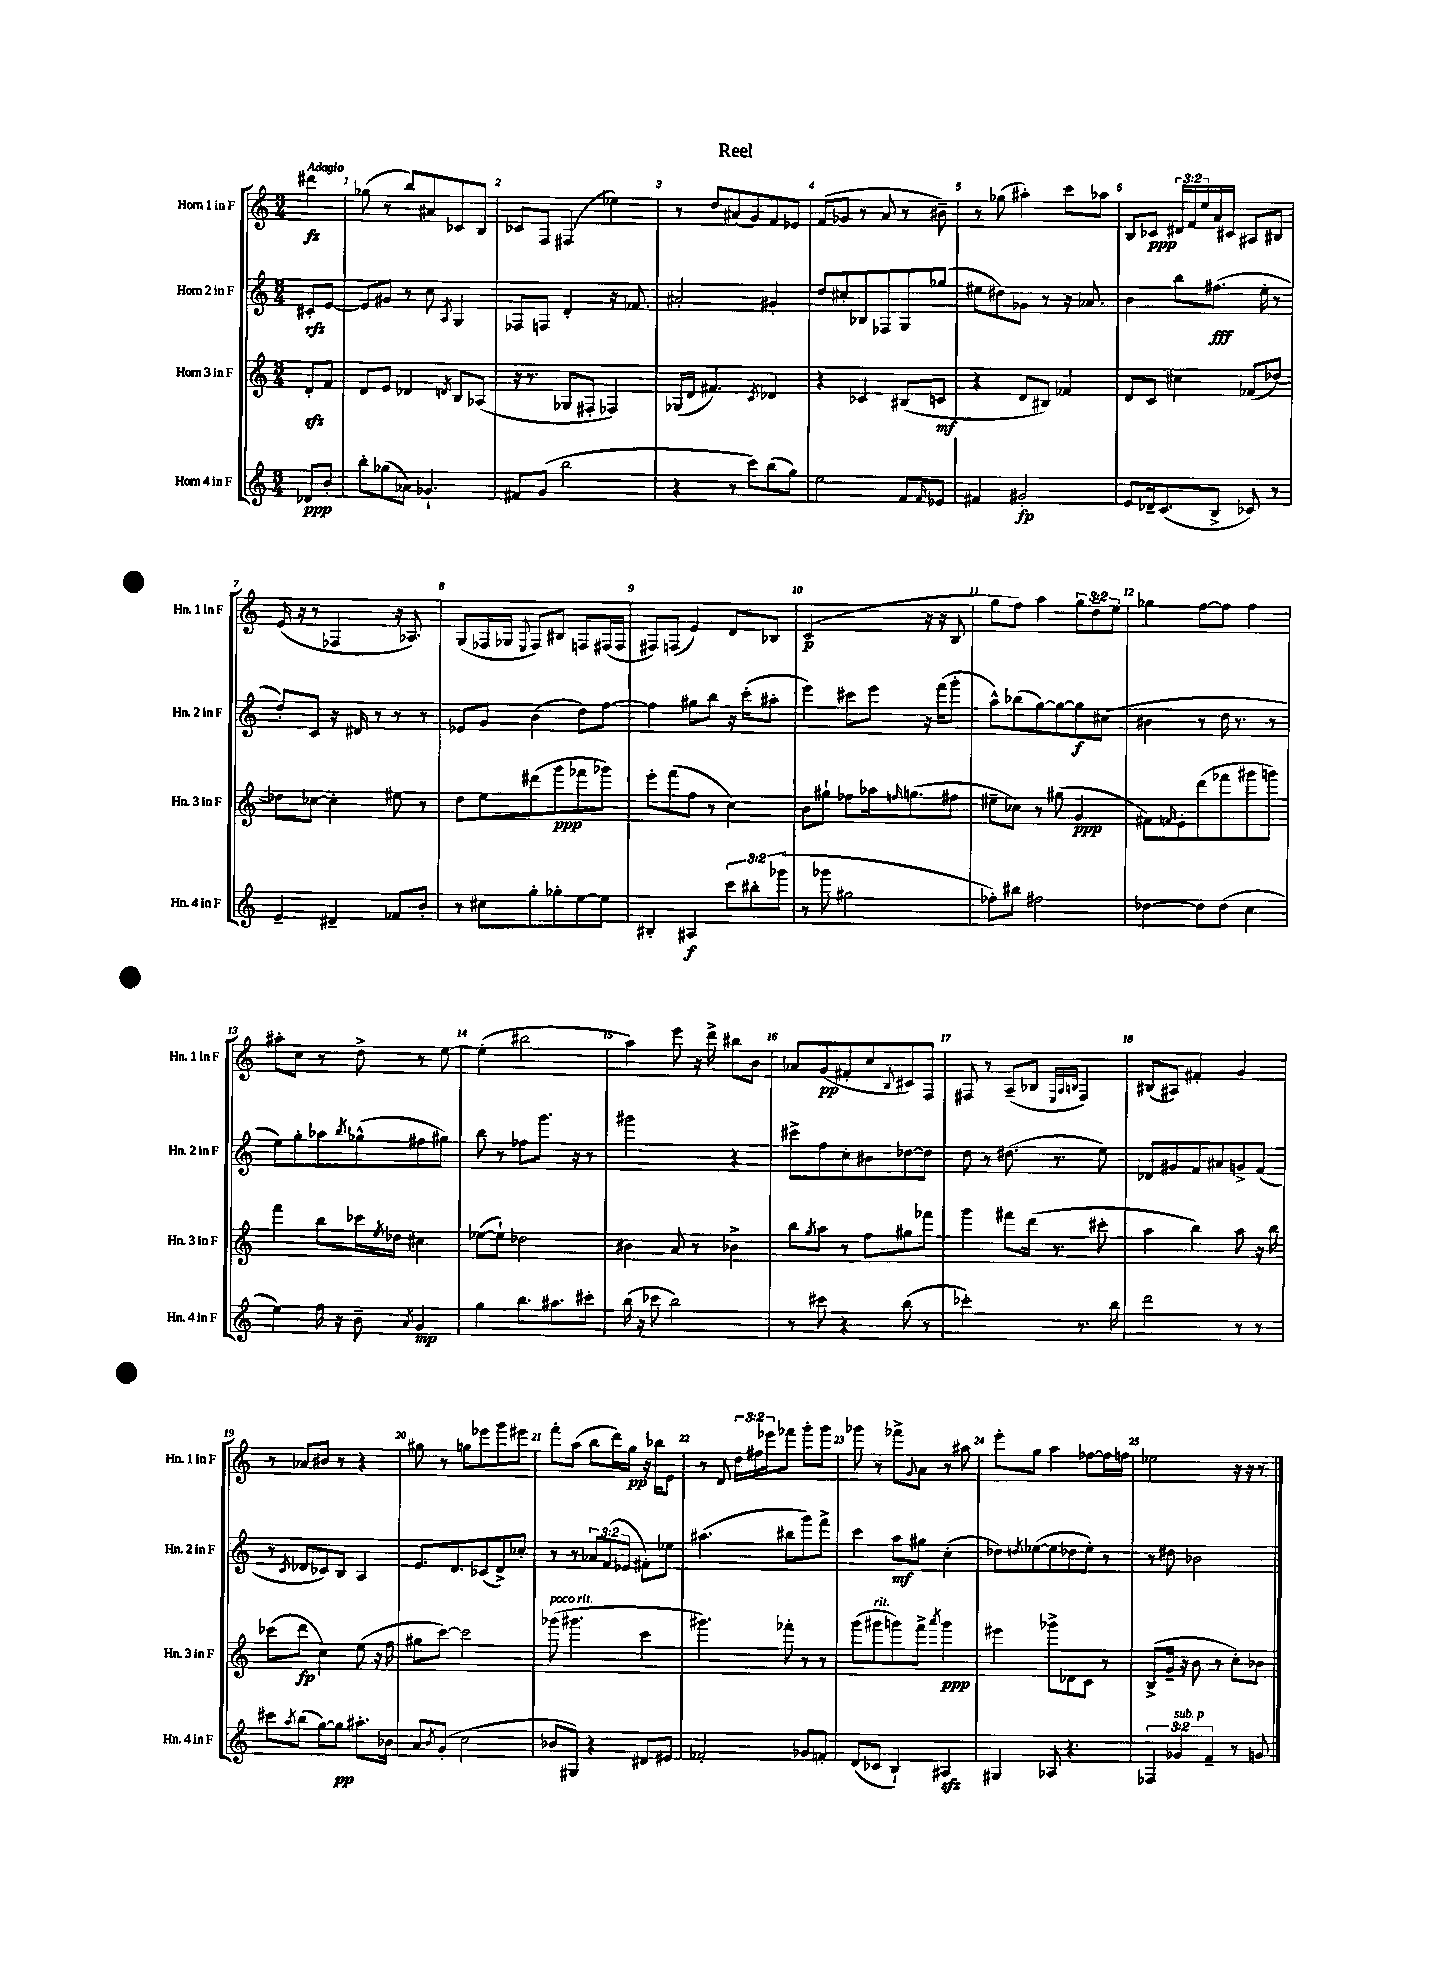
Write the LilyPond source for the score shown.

\header { title = "Reel" }
<<
\new StaffGroup <<
\new Staff = "s0" \with { instrumentName = "Horn 1 in F" shortInstrumentName = "Hn. 1 in F" } {
    \clef treble \key c \major \numericTimeSignature \time 3/4 \override Staff.TupletNumber.text = #tuplet-number::calc-fraction-text \partial 4 \tempo "Adagio"
    dis'''4\fz |
    ges''8( r8 b''8) ais'8 ces'8 b8 |
    ces'8 f8 fis4( ees''4) |
    r8 d''8 ais'8( g'8) f'8 ees'8 |
    f'8( ges'8 r8 a'8 r8 bis'8--) |
    r8 ges''8( ais''4-.) c'''8 aes''8 |
    b8 ces'8\ppp \tuplet 3/2 { dis'16 f'16 e''16 } a'16 cis'16 ais8 bis8 |
    e'16( r16 r8 fes4 r16 aes8.) |
    g8( fes16 ges16 \appoggiatura { e8 } fes8) bis8 f8 fis16( fis16 |
    fis8) f8( e'4) d'8 bes8 |
    c'2\p( r16 r16 b8 |
    g''8 f''8) a''4 \tuplet 3/2 { g''8 d''8-- e''8 } |
    ges''4 f''8~ f''8 f''4 |
    ais''8-. c''8 r8 d''8-> r8 e''8~ |
    e''4-.( bis''2 |
    a''4) e'''8 r16 d'''16-> bis''8 b'8 |
    aes'8 g'8\pp( fis'8-. c''8 \appoggiatura { b8 } cis'8) f8 |
    fis8 r8 a8--( bes8 \grace { e32 a32 b32 } fis4) |
    bis8( ais8) fis'4-. g'4 |
    r8 aes'8 bis'8 r8 r4 |
    gis''8 r8 g''8 ees'''8 g'''8 eis'''8 |
    f'''8-. a''8( b''8 d'''16) g''16\pp r16 bes''16 e'8 |
    r8 d'8 \tuplet 3/2 { d''16 fis''16 ees'''16 } fes'''8 g'''8-. g'''8 |
    ges'''8 r8 fes'''8-> \appoggiatura { g'8 } a'8 r8 ais''8 |
    e'''8-. g''8 a''4 fes''8~ fes''16 f''16 |
    ees''2 r16 r16 r8 \bar "|." |
}
\new Staff = "s1" \with { instrumentName = "Horn 2 in F" shortInstrumentName = "Hn. 2 in F" } {
    \clef treble \key c \major \numericTimeSignature \time 3/4 \override Staff.TupletNumber.text = #tuplet-number::calc-fraction-text \partial 4
    cis'8-.\rfz e'8~ |
    e'8 gis'8 r8 c''8 \acciaccatura { a8 } g4 |
    fes8 f8 d'4-. r16 fes'8. |
    ais'2-. gis'4-. |
    d''8 cis''8-. bes8 fes8 g8 ges''8( |
    eis''8 dis''8) ges'8 r8 r16 aes'8. |
    b'4 b''8 fis''8.\fff( e''16-. r8 |
    d''8-.) c'8 r16 dis'16 r8 r8 r8 |
    ees'8 g'8 b'4( d''8) f''8~ |
    f''4 gis''8 b''8 r16 c'''16-.( ais''8-. |
    e'''4) cis'''8 e'''8 r16 f'''16( g'''8-. |
    a''8-^) bes''8( g''8~) g''8~ g''8\f cis''8( |
    bis'4 r8 d''16 r8. r8 |
    e''8) g''8-. aes''8 \acciaccatura { b''8 } ges''8-^( fis''8 gis''8) |
    b''8 r8 fes''8 g'''8. r16 r8 |
    gis'''2 r4 |
    cis'''8-> f''8 c''8-. bis'8 des''8~ des''8 |
    d''8 r8 dis''8.( r8. e''8) |
    des'8 gis'8 f'8 ais'8 g'8-> f'8( |
    r8 \acciaccatura { c'8 } des'8 ces'8) b8 a4 |
    e'8. d'8. ces'8( d'8->) ces''8-. |
    r8 r8 \tuplet 3/2 { aes'8 f'8( ees'8 } fis'8-.) ees''8 |
    ais''4.( bis''8 g'''8) f'''8-> |
    c'''4 a''8\mf gis''8 c''4-.( |
    des''8) \acciaccatura { d''8 } ees''8~( ees''8 des''8 ees''8-.) r8 |
    r8 dis''8 bes'2 \bar "|." |
}
\new Staff = "s2" \with { instrumentName = "Horn 3 in F" shortInstrumentName = "Hn. 3 in F" } {
    \clef treble \key c \major \numericTimeSignature \time 3/4 \partial 4
    d'8-.\sfz f'8 |
    d'8 e'8 des'4 \acciaccatura { d'8 } b8 aes8( |
    r16 r8. ges8 fis8-. fes4) |
    ges16( d'16 fis'4.) \acciaccatura { c'8 } des'4 |
    r4 ces'4 bis8( c'8\mf |
    r4 d'8 bis8) fes'4 |
    d'8 c'8 cis''4 fes'8( des''8~) |
    des''8 ces''8~ ces''4-. eis''8 r8 |
    d''8 e''8 dis'''8( g'''8\ppp fes'''8 ges'''8) |
    e'''8-. f'''8( f''8 r8 c''4) |
    b'8 gis''8-! fes''8 aes''16 \grace { f''16 } g''8.( fis''8 |
    eis''8-- ces''8) r8 gis''8( g'4\ppp |
    fis'8) \grace { f'16 } e'8-. d'''8( fes'''8 gis'''8 g'''8) |
    f'''4 b''8 ces'''16 \acciaccatura { e''8 } des''16 cis''4 |
    ees''8~( ees''8-!) des''2 |
    bis'4 a'8 r8 bes'4-> |
    b''8 \acciaccatura { g''8 } a''8 r8 f''8 gis''8 fes'''8 |
    g'''4 fis'''8 d'''16( r8. cis'''8-. |
    a''4 b''4) a''8 r16 b''16 |
    ces'''8( d'''8\fp c''4) e''8( r16 f''16 |
    gis''8 c'''8~) c'''2 |
    ges'''8^\markup { \italic "poco rit." }( gis'''4. c'''4 |
    gis'''4.) fes'''8-. r8 r8 |
    g'''8( gis'''8^\markup { \italic "rit." } g'''8) f'''8-> \acciaccatura { a'''8 } g'''4\ppp |
    eis'''4 ges'''8-> des'8 c'8 r8 |
    b8->( g'16-- r16 b'8 r8 c''8-.) bes'8 \bar "|." |
}
\new Staff = "s3" \with { instrumentName = "Horn 4 in F" shortInstrumentName = "Hn. 4 in F" } {
    \clef treble \key c \major \numericTimeSignature \time 3/4 \override Staff.TupletNumber.text = #tuplet-number::calc-fraction-text \partial 4
    des'8\ppp b'8-. |
    b''8-. ges''8( aes'8) ges'4.-! |
    fis'8 g'8( b''2 |
    r4 r8 c'''8) b''8( g''8) |
    e''2 f'8 \grace { f'16 } ees'8 |
    fis'4 gis'2-.\fp |
    e'8 des'16-- c'8.( b8-> ces'8) r8 |
    e'4-- dis'4-- fes'8 b'8-. |
    r8 cis''8 g''8-. ges''8-. e''8~ e''8 |
    bis4-. ais4\f \tuplet 3/2 { c'''8 bis''8-. ges'''8( } |
    r8 ges'''8 gis''2 |
    fes''8-.) bis''8 fis''2 |
    des''4~ des''8 des''8( c''4 |
    e''4) f''16 r16 b'8-- \acciaccatura { a'8 } g'4\mp |
    g''4 b''8. ais''8. cis'''8-. |
    b''16( r16 ces'''8 b''2) |
    r8 cis'''8 r4 b''8( r8 |
    ces'''2-.) r8. b''16 |
    d'''2 r8 r8 |
    cis'''8 \acciaccatura { a''8 } b''8( g''8~) g''8\pp ais''8.-. bes'16 |
    a'8 \acciaccatura { b'8 } g'8-.( c''2 |
    bes'8 gis8) r4 dis'8 eis'8 |
    fes'2-. ges'8 f'8-. |
    d'8( ces'8 b4-!) ais4\sfz |
    gis4 aes8 r4. |
    \tuplet 3/2 { fes4 ges'4^\markup { \italic "sub. p" } f'4-- } r8 g'8 \bar "|." |
}
>>
>>
\layout { \context { \Score \override BarNumber.break-visibility = ##(#f #t #t) barNumberVisibility = #all-bar-numbers-visible } }
